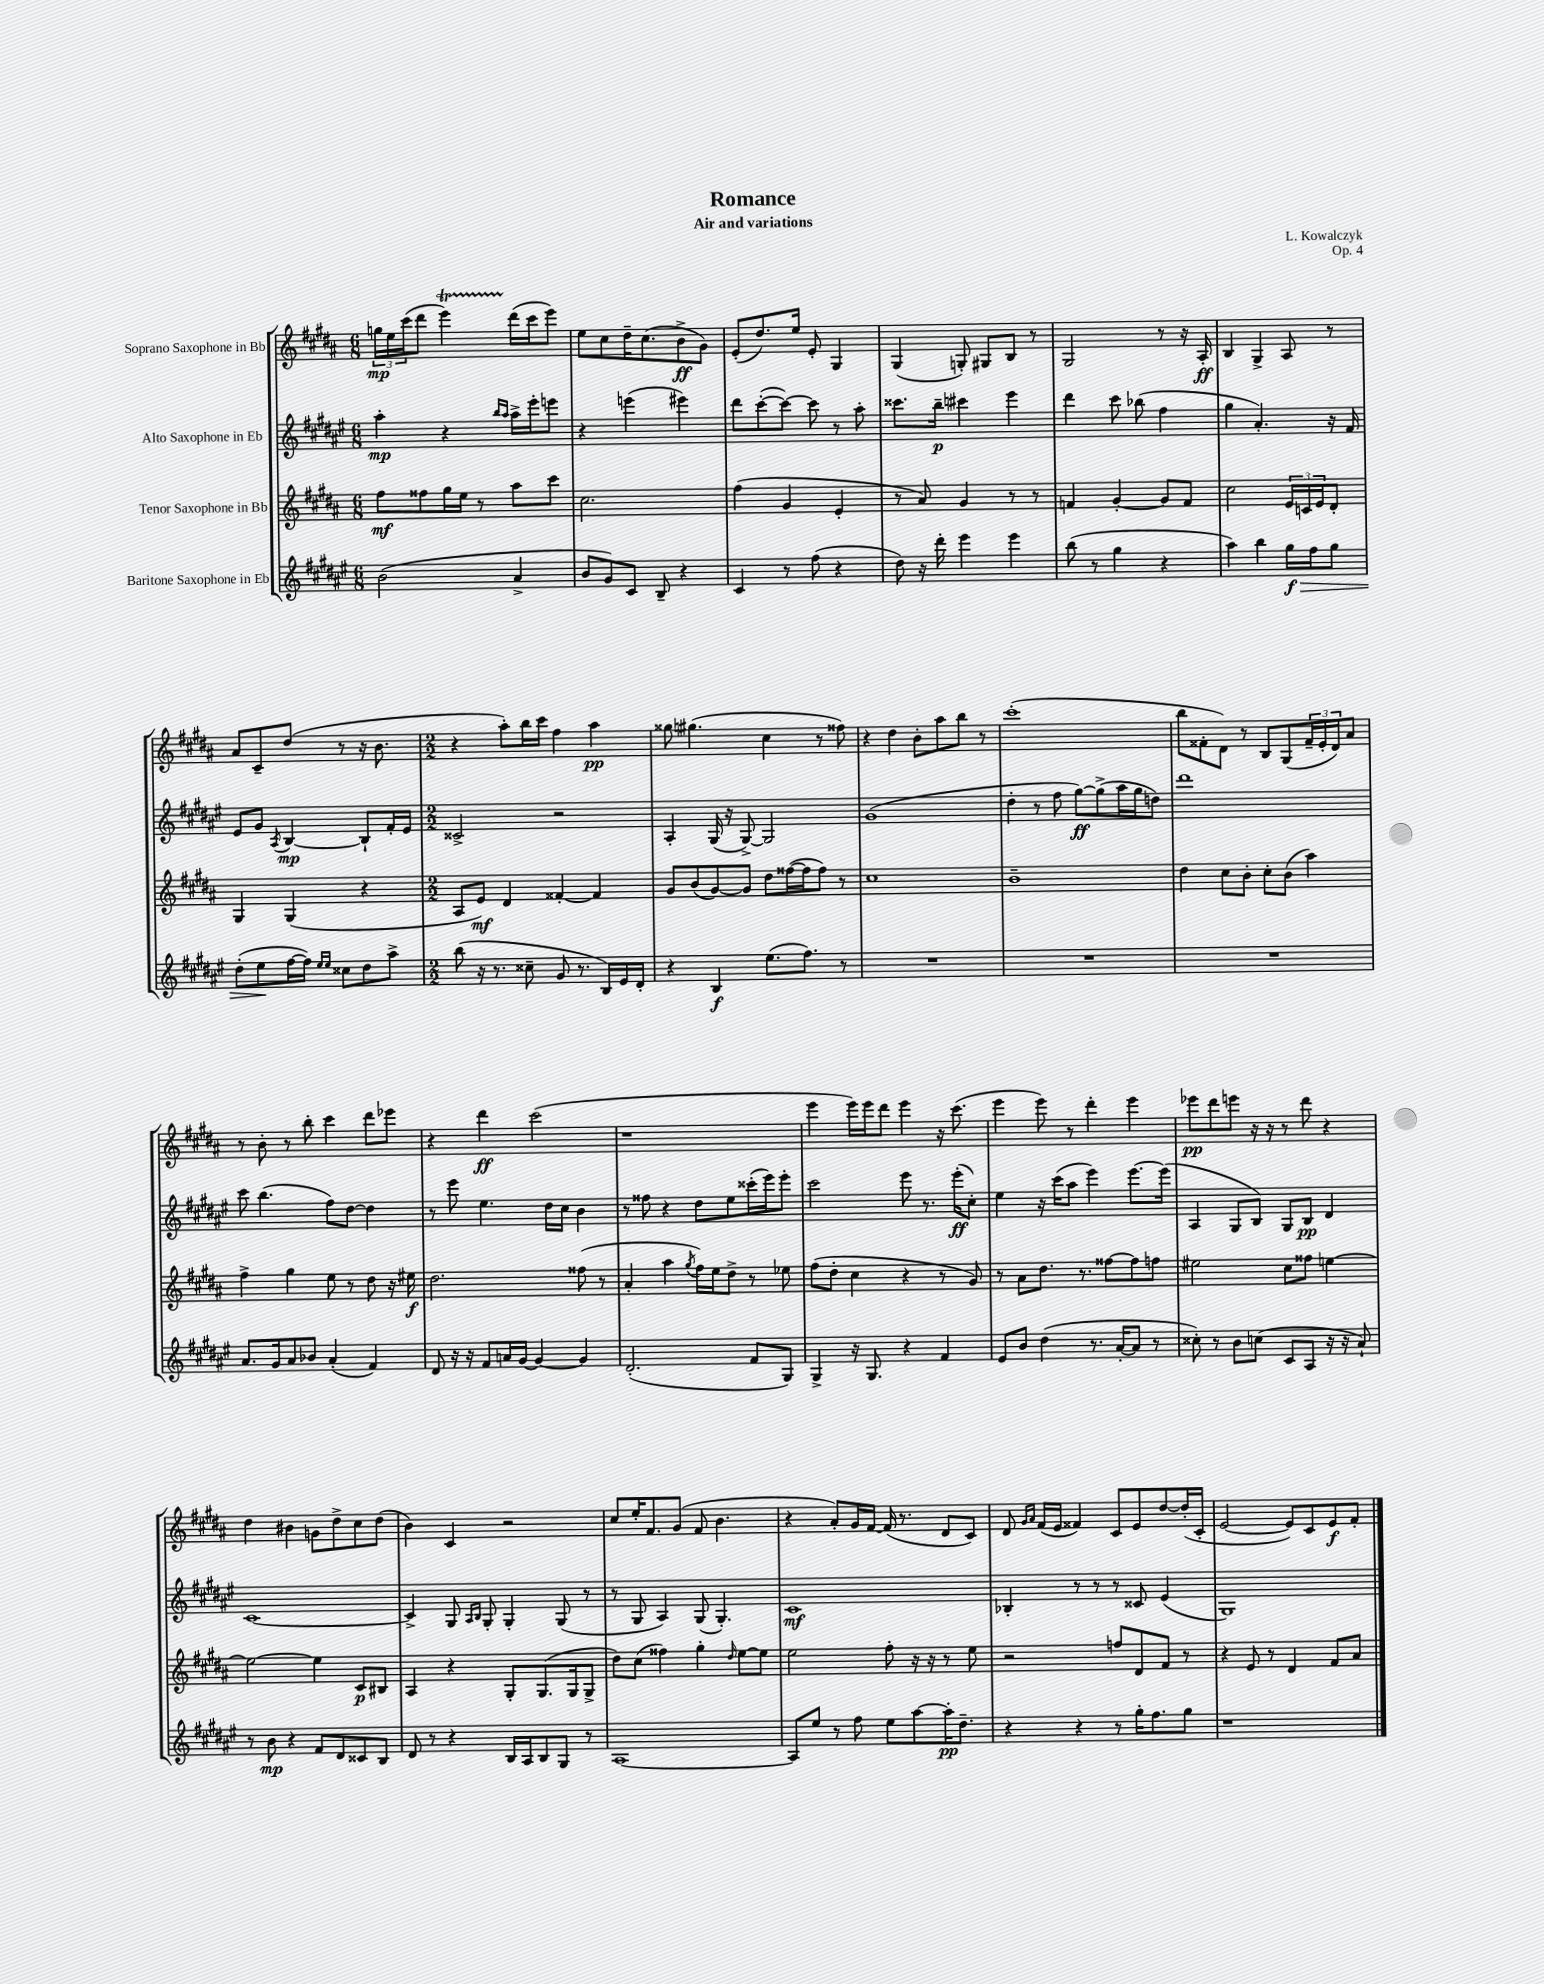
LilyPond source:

\header { title = "Romance" composer = "L. Kowalczyk" subtitle = "Air and variations" opus = "Op. 4" }
<<
\new StaffGroup <<
\new Staff = "s0" \with { instrumentName = "Soprano Saxophone in Bb" } {
    \clef treble \key b \major \numericTimeSignature \time 6/8
    \tuplet 3/2 { g''16\mp e''16 cis'''16( } dis'''8 e'''4\startTrillSpan) dis'''16\stopTrillSpan( cis'''16 e'''8) |
    e''8 cis''8 dis''16-- cis''8.( b'8->\ff gis'8) |
    e'8-.( dis''8.) e''16 e'8-. gis4 |
    gis4( g8-.) gis8 b8 r8 |
    gis2 r8 r16 ais16-.\ff |
    b4 gis4-> ais8 r8 |
    ais'8 cis'8-- dis''8( r8 r16 b'8. |
    \numericTimeSignature \time 2/2 r4 ais''8-.) b''16 cis'''16 fis''4 ais''4\pp |
    gisis''8 gis''4.( cis''4 r8 fisis''8) |
    r4 dis''4 b'8-. ais''8 b''8 r8 |
    cis'''1-.( |
    b''8 fisis'8-. dis'8) r8 b8 gis8( \tuplet 3/2 { fisis'16-- e'16-. dis'16) } ais'8 |
    r8 b'8-. r8 b''8-. cis'''4 dis'''8 ees'''8 |
    r4 dis'''4\ff cis'''2( |
    r1 |
    e'''4 e'''16) e'''16 dis'''8 e'''4 r16 cis'''8.( |
    e'''4 e'''8) r8 dis'''4-. e'''4 |
    ees'''8\pp dis'''8 e'''8 r16 r16 r8 dis'''8 r4 |
    dis''4 bis'4 g'8 dis''8-> cis''8 dis''8( |
    b'4) cis'4 r2 |
    cis''8 e''16-. fis'8. gis'8( fis'8 b'4. |
    r4 ais'8-.) gis'16 fis'16~ fis'16( r8. dis'8 cis'8) |
    dis'8 \grace { gis'16 ais'16 } fis'16( e'16 fisis'4) cis'8 e'8 dis''8~ dis''16-.( cis'16-. |
    e'2~ e'8) cis'8 e'8\f fis'8-. \bar "|." |
}
\new Staff = "s1" \with { instrumentName = "Alto Saxophone in Eb" } {
    \clef treble \key fis \major \numericTimeSignature \time 6/8
    ais''4-.\mp r4 \grace { b''16 ais''16 } ais''16-> eis'''16-. e'''8 |
    r4 e'''4( eis'''4) |
    dis'''8 cis'''8~-.( cis'''8~) cis'''8 r8 ais''8-. |
    cisis'''8. b''16--\p cis'''4 eis'''4 |
    dis'''4 cis'''8 bes''8( fis''4 |
    gis''4 ais'4.-.) r16 fis'16 |
    eis'8 gis'8 \acciaccatura { ais8 } b4~\mp b8-! fis'16-. eis'16 |
    \numericTimeSignature \time 2/2 cisis'2-> r2 |
    ais4-. gis16( r16 gis8~->) gis2 |
    gis'1( |
    dis''4-. r8 fis''8 gis''8~\ff) gis''8->( ais''16 gis''16 d''8) |
    dis'''1 |
    cis'''8 b''4.( fis''8) dis''8~ dis''4 |
    r8 eis'''8 eis''4. dis''16 cis''16 b'4 |
    r8 fisis''8 r4 dis''8 eis''8 cisis'''16-.( eis'''16) eis'''8-. |
    cis'''2 eis'''8 r8. eis'''16-.\ff( cis''8-.) |
    eis''4 r16 cis'''16( ais''8 eis'''4) eis'''8.~ eis'''16( |
    ais4 gis8 b8) gis8 b8\pp dis'4 |
    cis'1~ |
    cis'4-> gis8 \grace { ais16 b16 } gis8-. gis4-. gis8( r8 |
    r8 gis8 ais4) gis8( gis4.-.) |
    cis'1\mf |
    bes4-. r8 r8 r8 cisis'8 eis'4( |
    gis1) \bar "|." |
}
\new Staff = "s2" \with { instrumentName = "Tenor Saxophone in Bb" } {
    \clef treble \key b \major \numericTimeSignature \time 6/8
    fis''8\mf fisis''8 gis''16 e''16 r8 ais''8 cis'''8 |
    cis''2. |
    fis''4( gis'4 e'4-. |
    r8 ais'8) gis'4 r8 r8 |
    f'4 gis'4~-. gis'8 f'8 |
    cis''2 \tuplet 3/2 { e'16 c'16 e'16 } dis'8-. |
    gis4 gis4( r4 |
    \numericTimeSignature \time 2/2 ais8 e'8\mf) dis'4 fisis'4~-. fisis'4 |
    gis'8 b'8( gis'8~) gis'8 dis''8 fisis''16~( fisis''16 fisis''8) r8 |
    cis''1 |
    b'1-- |
    dis''4 cis''8 b'8-. cis''8-. b'8( ais''4) |
    fis''4-> gis''4 e''8 r8 dis''8 r16 eis''16\f |
    dis''2. fisis''8( r8 |
    ais'4-. ais''4 \acciaccatura { gis''8 } fis''16) e''16 dis''8-> r8 ees''8 |
    fis''8( dis''8-. cis''4 r4 r8 gis'8) |
    r8 ais'8 dis''8. r8. fisis''8~ fisis''8 f''8 |
    eis''2 cis''8 fisis''8 e''4~ |
    e''2~ e''4 cis'8\p bis8 |
    ais4 r4 gis8-. gis8.( gis16 gis8-> |
    dis''8) cis''8( fisis''4) gis''4-. \grace { dis''16 } e''8~ e''8 |
    e''2 fis''8-. r16 r16 r8 e''8 |
    r2 f''8 dis'8 fis'8 r8 |
    r4 e'8 r8 dis'4 fis'8 ais'8 \bar "|." |
}
\new Staff = "s3" \with { instrumentName = "Baritone Saxophone in Eb" } {
    \clef treble \key fis \major \numericTimeSignature \time 6/8
    b'2( ais'4-> |
    b'8 gis'8) cis'8 b8-- r4 |
    cis'4 r8 fis''8( r4 |
    dis''8) r16 dis'''16-. eis'''4 eis'''4 |
    b''8( r8 gis''4 r4 |
    ais''4) b''4 gis''16\f\> fis''16 gis''8 |
    dis''8-.( eis''8\! fis''16~ fis''16) \grace { eis''16 eis''16 } cisis''8 dis''8 ais''8-> |
    \numericTimeSignature \time 2/2 b''8( r16 r8. cisis''8-- gis'8 r8. b16) eis'16 dis'16-. |
    r4 b4\f eis''8.( fis''8.) r8 |
    R1 |
    R1 |
    R1 |
    ais'8. gis'16 ais'8 bes'8 ais'4-.( fis'4) |
    dis'8 r16 r16 fis'8 a'16 gis'16~ gis'4~ gis'4 |
    dis'2.-.( fis'8 gis8) |
    gis4-> r16 gis8. r4 fis'4 |
    eis'8 b'8 dis''4( r8. ais'16~-. ais'8 r8 |
    cisis''8-.) r8 b'8 c''8( cis'8 ais8 r16 r16 ais'8-!) |
    r8 b'8\mp r4 fis'8 dis'8 cisis'8 b8 |
    dis'8 r8 r4 b16 ais16 b8 gis8 r8 |
    ais1~ |
    ais8 eis''8 r8 fis''8 eis''8 ais''8~ ais''16-.\pp dis''8.-- |
    r4 r4 r8 gis''16-. fis''8. gis''8 |
    r1 \bar "|." |
}
>>
>>
\layout { \context { \Score \remove "Bar_number_engraver" } }
